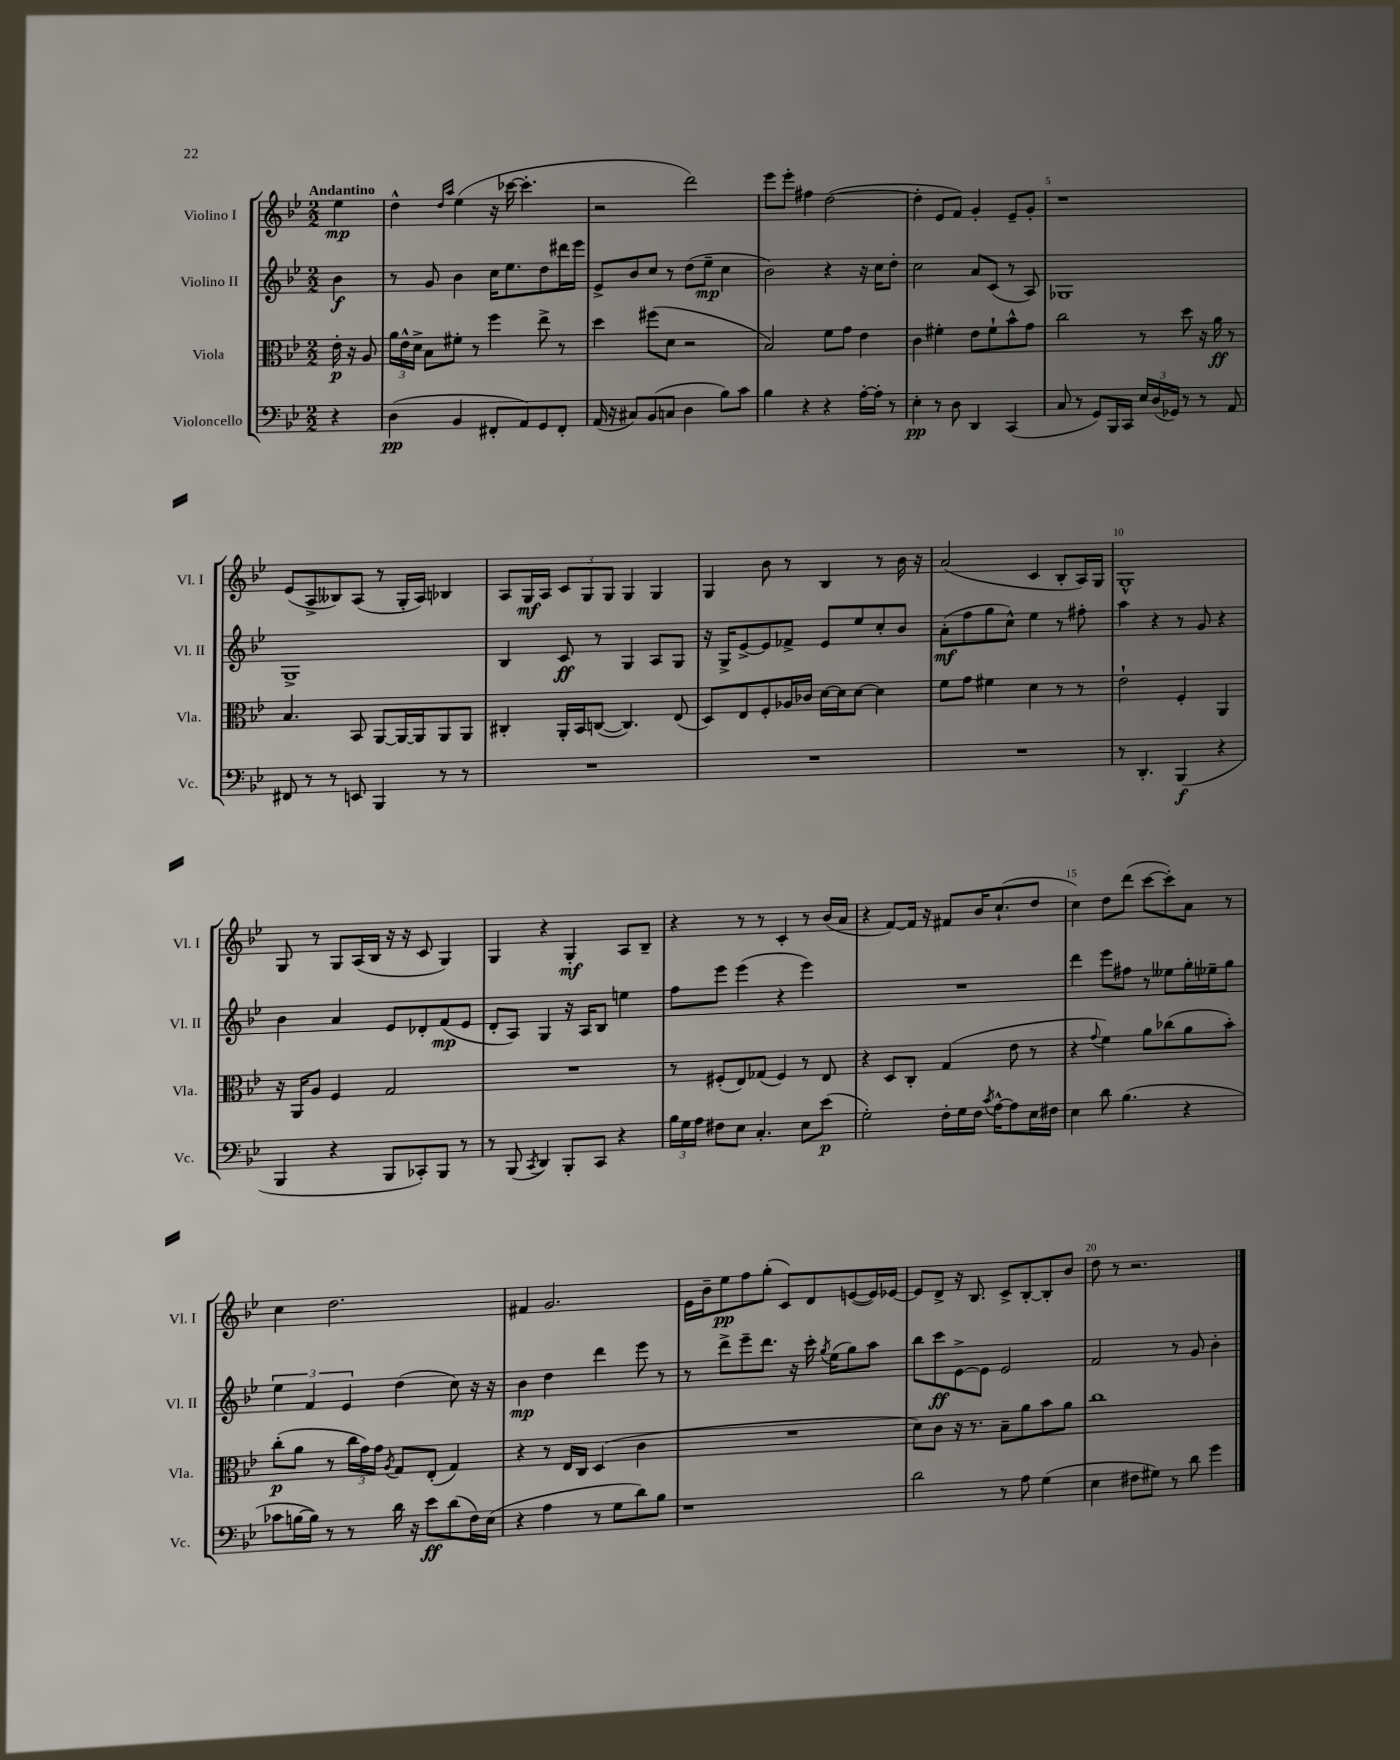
<<
\new StaffGroup <<
\new Staff = "s0" \with { instrumentName = "Violino I" shortInstrumentName = "Vl. I" } {
    \clef treble \key bes \major \numericTimeSignature \time 2/2 \partial 4 \tempo "Andantino"
    \autoBeamOff ees''4\mp |
    d''4-^ \grace { d''16[ a''16] } ees''4( r16 ces'''16~ ces'''4.-. |
    r2 d'''2) |
    ees'''8[ ees'''8]-. fis''4 d''2~( |
    d''4-. ees'8[ f'8]) g'4-. ees'8[-- g'8]-. |
    r1 |
    ees'8[( a8-> beses8) a8]( r8 g16[-. a16]) bes4 |
    a8[ g16\mf a16] \tuplet 3/2 { c'8[ g8 g8] } g4 g4 |
    g4 bes'8 r8 bes4 r8 bes'16 r16 |
    a'2( c'4 bes8[-. a16) g16] |
    g1-^ |
    g8 r8 g8[ a16( bes16] r16 r16 c'8 g4) |
    g4 r4 g4-.\mf a8[ bes8]-- |
    r4 r8 r8 c'4-. r8 bes'16[( a'16] |
    r4 f'8[~) f'16] r16 fis'8[ bes'16 c''8.-!( d''8] |
    c''4) d''8[ d'''8]( c'''8[~ c'''8-.) a'8] r8 |
    c''4 d''2. |
    fis'4 g'2. |
    ees'16[ bes'16-- ees''8\pp f''8 g''8]-.( c'8[) d'8 e'8~( e'16) ees'16]~ |
    ees'8[ d'8]-> r16 bes8. c'8[-> bes8~-. bes8-. bes'8] |
    d''8 r8 r2. \bar "|." |
}
\new Staff = "s1" \with { instrumentName = "Violino II" shortInstrumentName = "Vl. II" } {
    \clef treble \key bes \major \numericTimeSignature \time 2/2 \partial 4
    \autoBeamOff bes'4\f |
    r8 g'8 bes'4 c''16[ ees''8. d''8 dis'''16 ees'''16] |
    ees'8[-> bes'8 c''8] r8 d''8[( ees''8]--\mp c''4 |
    bes'2) r4 r16 c''16[ d''8]-. |
    c''2 a'8[ c'8]( r8 a8) |
    ges1 |
    g1-> |
    bes4 c'8\ff r8 g4 a8[ g8] |
    r16 g16[-> ees'8~-> ees'8 fes'8]-> ees'8[ ees''8 c''8-. bes'8] |
    a'8[-.\mf( f''8 g''8 c''8]-^) ees''4 r8 fis''8-. |
    a''4 r4 r8 g'8 r4 |
    bes'4 a'4 ees'8[ des'8-. f'8\mp( ees'8] |
    d'8[-. a8]) g4 r16 a16[ bes8] e''4 |
    f''8[ ees'''8] ees'''4( r4 ees'''4) |
    R1 |
    d'''4 ees'''8[ fis''8] r8 eeses''8[ g''16-. ees''16-- g''8] |
    \tuplet 3/2 { ees''4 f'4 ees'4 } d''4( c''8) r16 r16 |
    bes'4\mp d''4 d'''4 ees'''8 r8 |
    r8 d'''8[-> ees'''8-- d'''8.] r16 c'''16-. \acciaccatura { g''8 } ees''16[( g''8) a''8] |
    bes''8[ c'''8\ff ees'8~-> ees'8] ees'2 |
    f'2 r8 g'8 bes'4-. \bar "|." |
}
\new Staff = "s2" \with { instrumentName = "Viola" shortInstrumentName = "Vla." } {
    \clef alto \key bes \major \numericTimeSignature \time 2/2 \partial 4
    \autoBeamOff ees'16-.\p r16 a8 |
    \tuplet 3/2 { a'16[ ees'16-^ d'16]-> } bes8[ fis'8]-. r8 f''4 ees''8-> r8 |
    d''4 fis''8[( d'8] r2 |
    bes2) f'8[ g'8] ees'4 |
    c'4 fis'4-. ees'8[ fis'8-! bes'8-^ g'8] |
    c''2 r8 d''8 r16 a'16\ff r8 |
    bes4. bes,8 a,8[~ a,16~ a,16 a,8 a,8] |
    cis4-. a,16[-. bes,16 c8]~( c4.) ees8( |
    d8[) ees8 f8-. aes16 ces'16] d'16[~ d'16 d'8]~ d'4 |
    f'8[ g'8] fis'4 d'4 r8 r8 |
    ees'2-! f4-. a,4 |
    r16 a,16[ a8] f4 g2 |
    R1 |
    r8 fis8[-.( ees8) ges8]( fis4) r8 ees8 |
    r4 d8[ c8]-. g4( ees'8 r8 |
    r4 \appoggiatura { g'8 } f'4) a'8[ ces''8( a'8 bes'8]-.) |
    c''8[-.\p( a'8] r8 \tuplet 3/2 { c''16[ g'16) g'16] } \acciaccatura { a8 } g8[ ees8]-.( g4) |
    r4 r8 ees16[ c16] d4( c'4 |
    R1 |
    d'8[) c'8] r16 r8. bes8[-- a'8 bes'8 a'8] |
    c''1 \bar "|." |
}
\new Staff = "s3" \with { instrumentName = "Violoncello" shortInstrumentName = "Vc." } {
    \clef bass \key bes \major \numericTimeSignature \time 2/2 \partial 4
    \autoBeamOff r4 |
    d4\pp( bes,4 fis,8[-. a,8) g,8 fis,8]-. |
    a,16( r16 cis8[) bes,8( c8] d4 bes8[) c'8] |
    bes4 r4 r4 a16[~-. a16]-. r8 |
    ees4-.\pp r8 d8 d,4 c,4( |
    c8 r8 g,8[) bes,,16 c,16] \tuplet 3/2 { ees16[ d16( ges,16]) } r8 r8 a,8 |
    fis,8 r8 r8 e,8 bes,,4 r8 r8 |
    R1 |
    R1 |
    R1 |
    r8 d,4.-. bes,,4\f( r4 |
    bes,,4 r4 bes,,8[ ces,8-.) bes,,8] r8 |
    r8 bes,,8( \acciaccatura { c,8 } d,4) bes,,8[-. c,8] r4 |
    \tuplet 3/2 { bes16[ g16 a16] } fis8[ ees8] c4.-. ees8[ ees'8]\p( |
    g2-.) f16[-. g16 f16] \acciaccatura { c'8 } a16[~-^ a8 ees16 fis16] |
    ees4 d'8 bes4.( r4 |
    ces'8[ b16~ b16]) r8 r8 d'16 r16 ees'8[\ff d'8( f16) ees16]( |
    r4 a4 r8 g8[ d'8) bes8] |
    r1 |
    d'2 r8 a8 g4( |
    ees4 fis8[ gis8]) r8 d'8 g'4 \bar "|." |
}
>>
>>
\layout { \context { \Score \override BarNumber.break-visibility = ##(#f #t #t) barNumberVisibility = #(every-nth-bar-number-visible 5) } }
